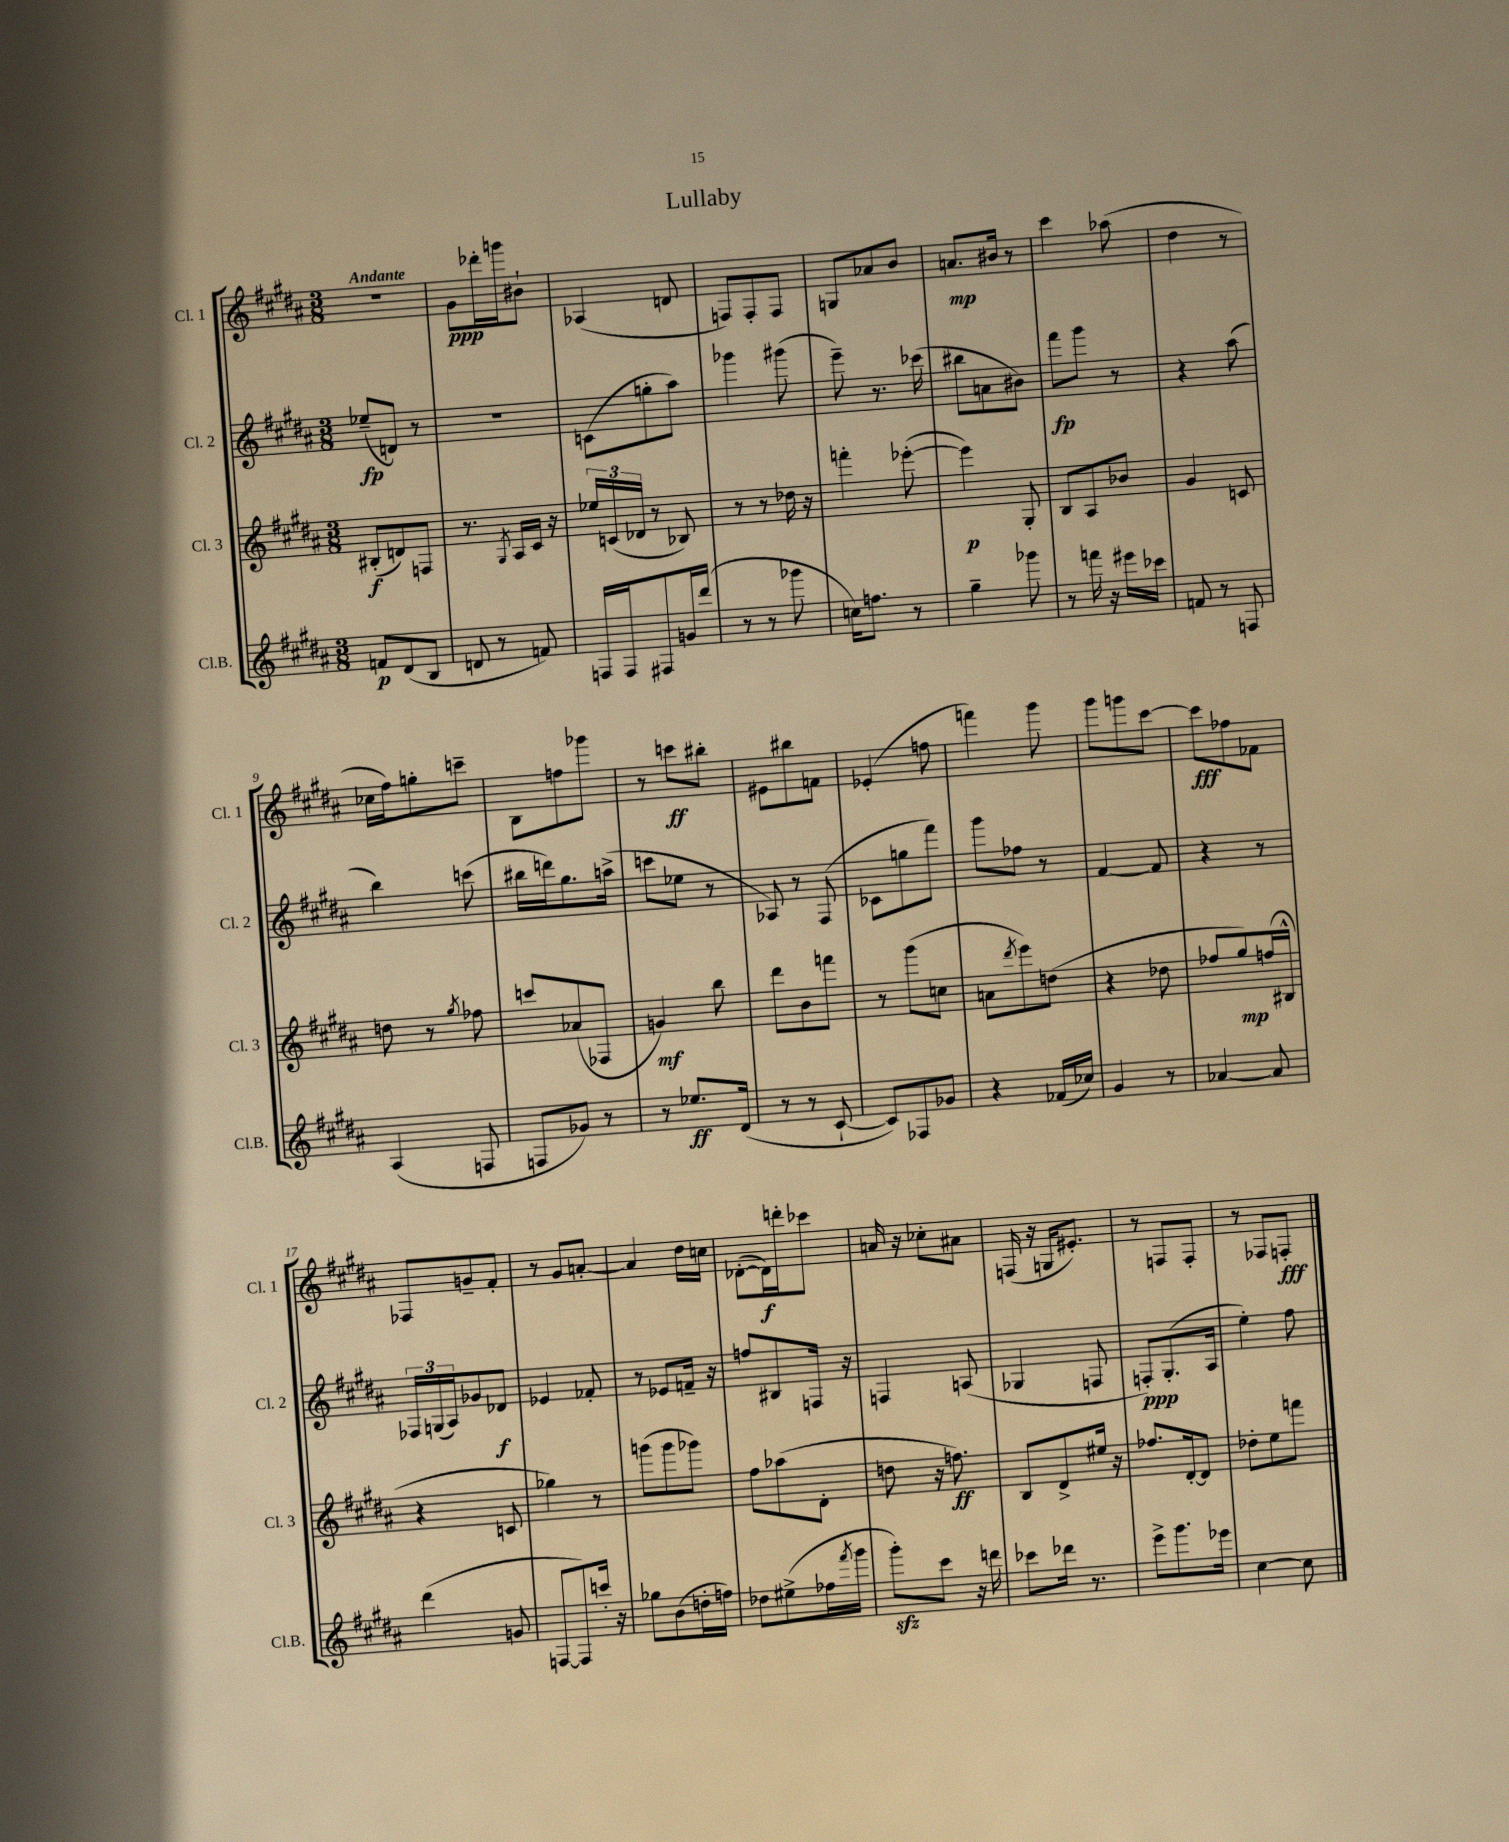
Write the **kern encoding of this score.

**kern	**dynam	**kern	**dynam	**kern	**dynam	**kern	**dynam
*part4	*part4	*part3	*part3	*part2	*part2	*part1	*part1
*staff4	*staff4	*staff3	*staff3	*staff2	*staff2	*staff1	*staff1
*I"Cl.B.	*	*I"Cl. 3	*	*I"Cl. 2	*	*I"Cl. 1	*
*I'Cl.B.	*	*I'Cl. 3	*	*I'Cl. 2	*	*I'Cl. 1	*
*clefG2	*	*clefG2	*	*clefG2	*	*clefG2	*
*k[f#c#g#d#a#]	*	*k[f#c#g#d#a#]	*	*k[f#c#g#d#a#]	*	*k[f#c#g#d#a#]	*
*M3/8	*	*M3/8	*	*M3/8	*	*M3/8	*
=1	=1	=1	=1	=1	=1	=1	=1
!	!	!	!	!	!	!LO:TX:a:B:t=Andante	!
8fn/L	p	(8B#X'/L	f	(8ee-X~/L	fp	4.r	.
(8d#/	.	8dn/)	.	8dn/J)	.	.	.
8B/J	.	8Fn/J	.	8r	.	.	.
=2	=2	=2	=2	=2	=2	=2	=2
8dn/	.	8.r	.	4.r	.	8g#\L	ppp
8r	.	.	.	.	.	16ddd-X'\L	.
.	.	8qG#/	.	.	.	.	.
.	.	16A#/LL	.	.	.	16gggn\J	.
8fn/)	.	16c#/JJ	.	.	.	8b#X`\J	.
.	.	16r	.	.	.	.	.
=3	=3	=3	=3	=3	=3	=3	=3
16Fn/LL	.	24ee-X/LL	.	(8cn\L	.	(4A-X/	.
.	.	(24cn/	.	.	.	.	.
16F/J	.	.	.	.	.	.	.
.	.	24d-X/JJ	.	.	.	.	.
8F#X/	.	8r	.	8ggn'\	.	.	.
16gn/L	.	8B-X/)	.	8aa#\J)	.	8dn/	.
(16ddd#/JJ	.	.	.	.	.	.	.
=4	=4	=4	=4	=4	=4	=4	=4
8r	.	8r	.	4ggg-X\	.	8Fn/L)	.
8r	.	8r	.	.	.	8F'/	.
8ggg-X\	.	16dd-X\	.	(8ggg#X\	.	8F/J	.
.	.	16r	.	.	.	.	.
=5	=5	=5	=5	=5	=5	=5	=5
16ccn\KL)	.	4fffn'\	.	8eee~\)	.	8Gn/L	.
8.ffn\J	.	.	.	.	.	.	.
.	.	.	.	8.r	.	8a-X/	.
8r	.	([8eee-X'\	.	.	.	8b/J	.
.	.	.	.	(16ccc-X\	.	.	.
=6	=6	=6	=6	=6	=6	=6	=6
4gg#~\	.	4eee-\])	p	8bb#X\L	.	8.an/L	mp
.	.	.	.	8an\	.	.	.
.	.	.	.	.	.	16b#X/Jk	.
8ggg-X\	.	8G#'/	.	8b#X\J)	.	8r	.
=7	=7	=7	=7	=7	=7	=7	=7
8r	.	8B/L	.	8fff#\L	fp	4ccc#\	.
16fffn\	.	8A#/	.	8ggg#\J	.	.	.
16r	.	.	.	.	.	.	.
16eee#X\LL	.	8b-X/J	.	8r	.	(8aa-X\	.
16ccc-X\JJ	.	.	.	.	.	.	.
=8	=8	=8	=8	=8	=8	=8	=8
8fn/	.	4g#/	.	4r	.	4dd#\	.
8r	.	.	.	.	.	.	.
8Fn/	.	8cn/	.	(8aa#\	.	8r	.
!!LO:LB:g=z
=9	=9	=9	=9	=9	=9	=9	=9
(4A#/	.	8ddn\	.	4bb\)	.	16cc-X\LL	.
.	.	.	.	.	.	16ff#\J)	.
.	.	8r	.	.	.	8ggn'\	.
.	.	8qgg#/	.	.	.	.	.
8Fn/	.	8ff-X\	.	(8cccn\	.	8cccn~\J	.
=10	=10	=10	=10	=10	=10	=10	=10
8Fn/L	.	8cccn/L	.	16bb#X\LL	.	8B\L	.
.	.	.	.	16dddn\J)	.	.	.
8g-X/J)	.	(8a-X/	.	8.gg#\	.	8ffn\	.
8r	.	8F-X/J	.	.	.	8ggg-X\J	.
.	.	.	.	(16aan^\Jk	.	.	.
=11	=11	=11	=11	=11	=11	=11	=11
8r	.	4gn/)	mf	8cccn\L	.	8r	.
8.ee-X/L	ff	.	.	8ee-X\J	.	8cccn\L	ff
.	.	8bb\	.	8r	.	8bb#X'\J	.
(16d#/Jk	.	.	.	.	.	.	.
=12	=12	=12	=12	=12	=12	=12	=12
8r	.	8ddd#\L	.	8A-X/)	.	8e#X\L	.
8r	.	8b\	.	8r	.	8bb#X\	.
[8c#`/	.	8fffn\J	.	(8F#/	.	8fn\J	.
=13	=13	=13	=13	=13	=13	=13	=13
8c#/L])	.	8r	.	8c-X\L	.	(4e-X'/	.
8F-X/	.	(8ggg#\L	.	8ggn\	.	.	.
8g-X/J	.	8ccn\J	.	8fff#\J)	.	8ffn\	.
=14	=14	=14	=14	=14	=14	=14	=14
4r	.	8an\L	.	8ggg#\L	.	4fffn\)	.
.	.	8qddd#/	.	.	.	.	.
.	.	8eee\)	.	8ff-X\J	.	.	.
(16f-X/LL	.	(8ddn\J	.	8r	.	8ggg#\	.
16cc-X/JJ)	.	.	.	.	.	.	.
=15	=15	=15	=15	=15	=15	=15	=15
4g#/	.	4r	.	[4f#/	.	8ggg#\L	.
.	.	.	.	.	.	8gggn\	.
8r	.	8dd-X\	.	8f#/]	.	[8ccc#\J	.
=16	=16	=16	=16	=16	=16	=16	=16
[4a-X/	.	8ff-X/L	.	4r	.	8ccc#\L]	fff
.	.	8gg#/)	mp	.	.	8ff-X\	.
8a-/]	.	(16ffn/L	.	8r	.	8f-X\J	.
.	.	16B#X^^/JJ	.	.	.	.	.
!!LO:LB:g=z
=17	=17	=17	=17	=17	=17	=17	=17
(4ddd#\	.	4r	.	24F-X/LL	.	8F-X/L	.
.	.	.	.	(24Gn/	.	.	.
.	.	.	.	24A#/J)	.	.	.
.	.	.	.	8g-X/	.	8gn~/	.
8gn/	.	8cn/	.	8d-X/J	f	8f#'/J	.
=18	=18	=18	=18	=18	=18	=18	=18
[8Fn/L	.	4gg-X\)	.	4e-X/	.	8r	.
8F/])	.	.	.	.	.	8g#/L	.
16cccn'/Jk	.	8r	.	8f-X'/	.	[8an'/J	.
16r	.	.	.	.	.	.	.
=19	=19	=19	=19	=19	=19	=19	=19
8gg-X\L	.	(8gggn\L	.	8r	.	4a/]	.
(8b\	.	8ggg\	.	8e-X/L	.	.	.
16ddn'\L	.	8ggg-X\J)	.	16fn~/Jk	.	16dd#\LL	.
16ffn\JJ)	.	.	.	16r	.	16ccn\JJ	.
=20	=20	=20	=20	=20	=20	=20	=20
8dd-X\L	.	8ff#\L	.	8ffn/L	.	([8d-X'\L	.
(8ee#X^\	.	(8aa-X\	.	8B#X/	.	16d-\L])	f
.	.	.	.	.	.	16dddn'\J	.
16ff-X\L	.	8d#'\J	.	16Fn/Jk	.	8ccc-X\J	.
8qfff#/	.	.	.	.	.	.	.
16ggg#\JJ	.	.	.	16r	.	.	.
=21	=21	=21	=21	=21	=21	=21	=21
8ggg#zz'\L)	.	8ddn\	.	4Fn/	.	16an/	.
.	.	.	.	.	.	16r	.
8ccc#\J	.	16r	.	.	.	8cc-X'\L	.
.	.	8.ffn\)	ff	.	.	.	.
16r	.	.	.	(8An/	.	8a#X\J	.
16dddn\	.	.	.	.	.	.	.
=22	=22	=22	=22	=22	=22	=22	=22
8ccc-X\L	.	8B/L	.	4G-X/	.	(16Fn/	.
.	.	.	.	.	.	16r	.
16ddd-X\Jk	.	8d#^/	.	.	.	16Gn/KL	.
8.r	.	.	.	.	.	8.e#X'/J)	.
.	.	16ee#X/Jk	.	8Fn/	.	.	.
.	.	16r	.	.	.	.	.
=23	=23	=23	=23	=23	=23	=23	=23
8eee^\L	.	8.ff-X/L	.	8Fn'/L)	ppp	8r	.
8.ggg#\	.	.	.	(8.G#'/	.	8Fn/L	.
.	.	[16d#'/k	.	.	.	.	.
.	.	8d#/J]	.	.	.	8F'/J	.
16eee-X\Jk	.	.	.	16A#/Jk	.	.	.
=24	=24	=24	=24	=24	=24	=24	=24
[4cc#\	.	8dd-X'\L	.	4ee'\)	.	8r	.
.	.	8ee\	.	.	.	8F-X/L	.
8cc#\]	.	8fffn\J	.	8ff#\	.	8Fn'/J	fff
==	==	==	==	==	==	==	==
*-	*-	*-	*-	*-	*-	*-	*-
